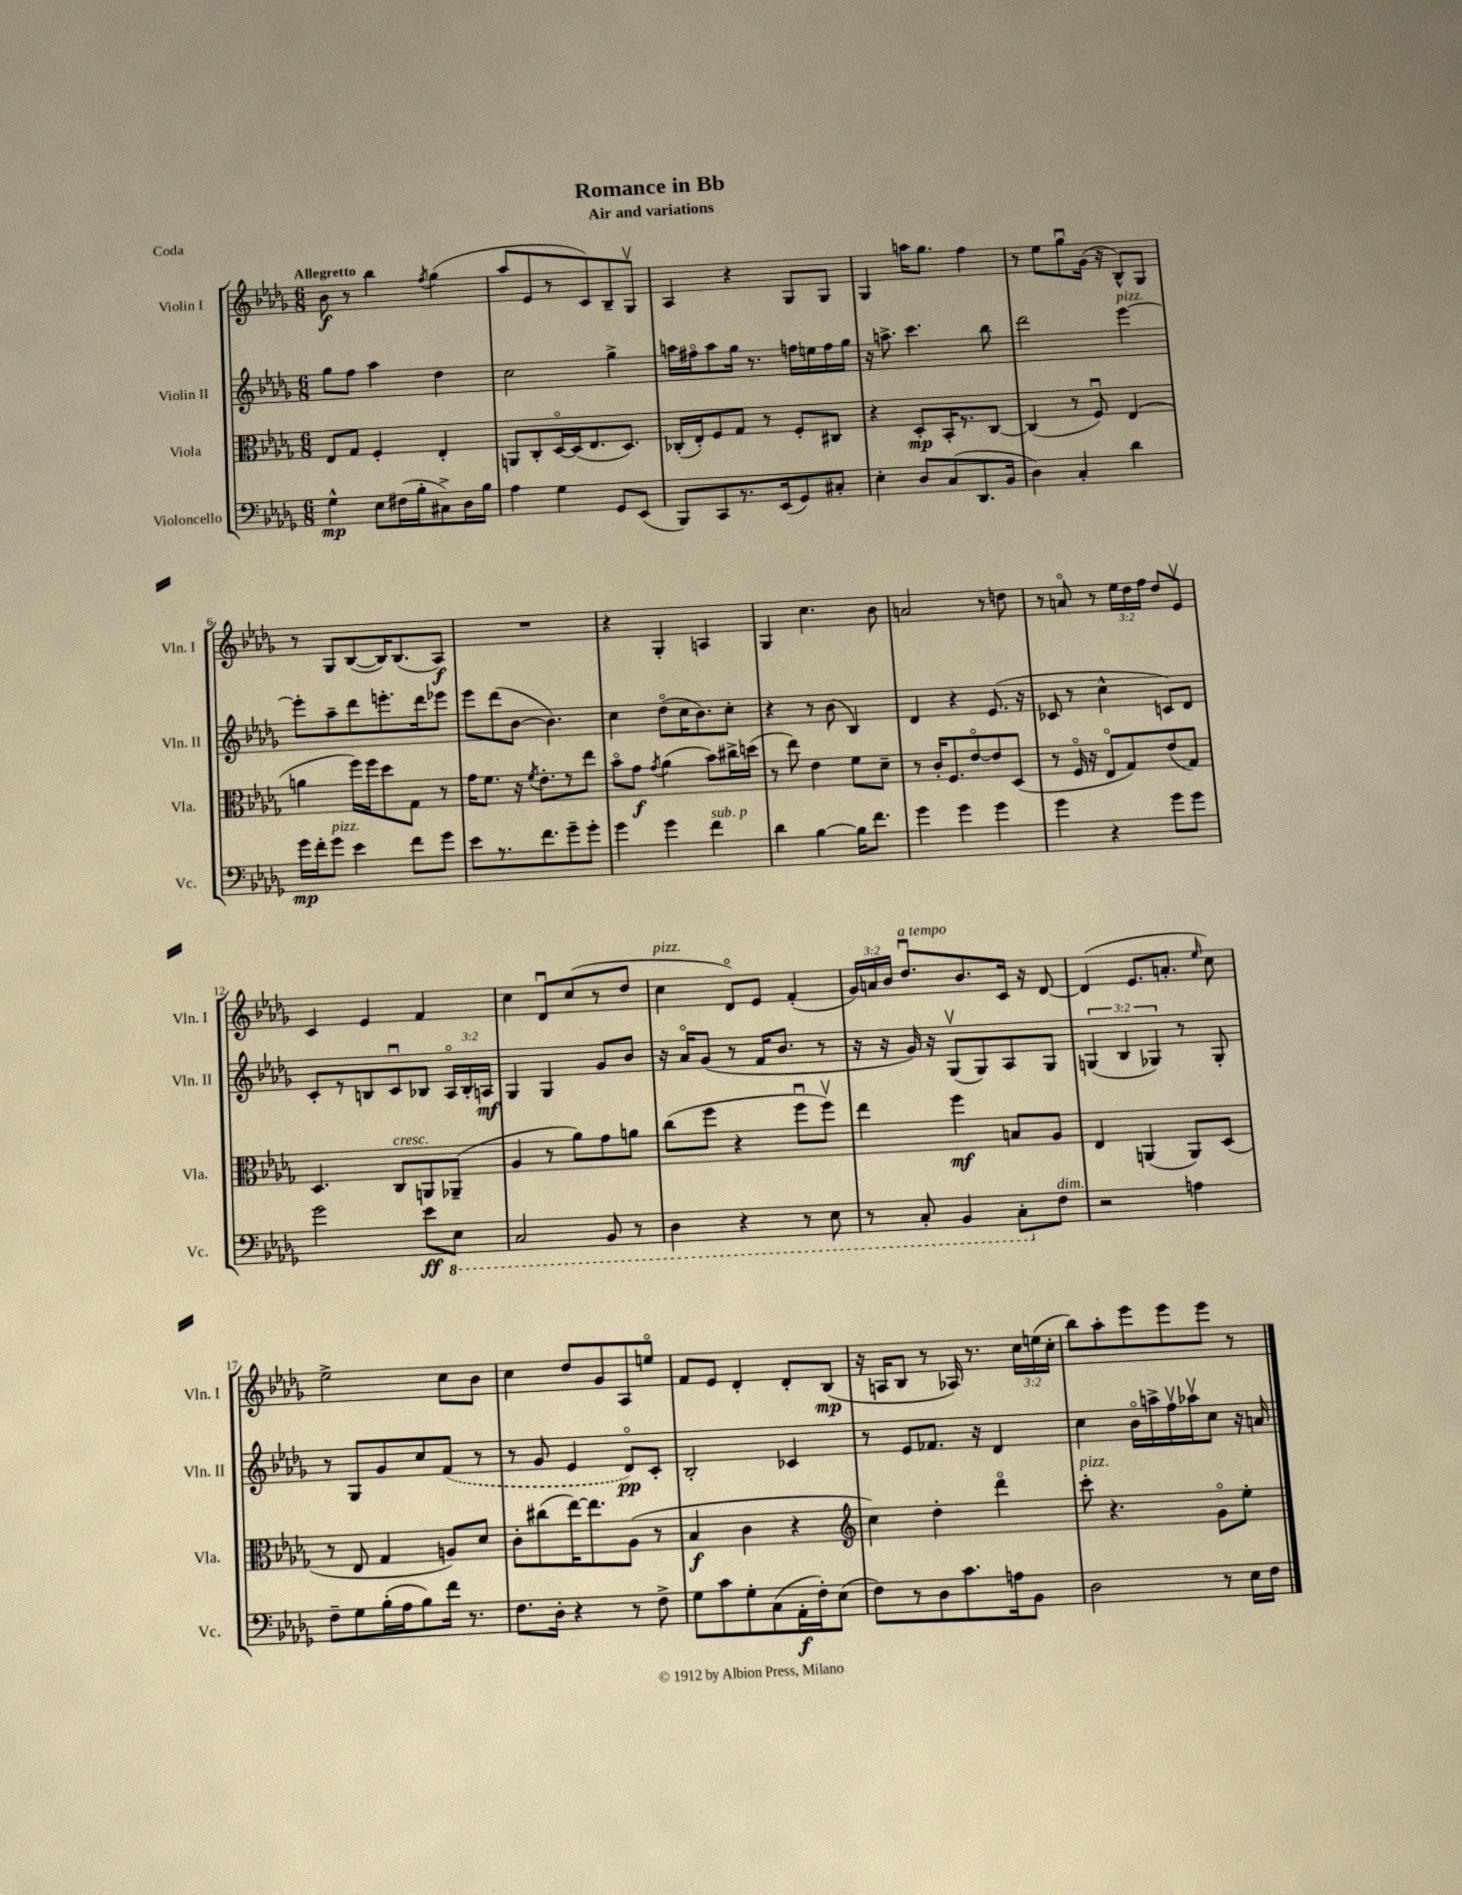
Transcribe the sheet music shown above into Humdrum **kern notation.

**kern	**kern	**kern	**kern
*staff4	*staff3	*staff2	*staff1
*clefF4	*clefC3	*clefG2	*clefG2
*k[b-e-a-d-g-]	*k[b-e-a-d-g-]	*k[b-e-a-d-g-]	*k[b-e-a-d-g-]
*M6/8	*M6/8	*M6/8	*M6/8
4G-^^	8E-	8gg-	8b-
.	8G-	8ff	8r
8E-	4F'	4aa-	4bb-
(16F#	.	.	.
16B-'	.	.	.
.	.	.	8qff
8C#^)	4E-'	4dd-	(4gg-
16D-	.	.	.
16B-	.	.	.
=	=	=	=
4A-	8AA	2cc	8aa-
.	8C'	.	8e-
4G-	[16D-o	.	8r
.	(16D-]	.	.
.	8.E-	.	8c)
8GG-	.	4gg-^	8B-~
.	8.D-)	.	.
(8EE-	.	.	8G-v
=	=	=	=
8BBB-)	(16C-'	16aa	4A-
.	16E-')	16ff#o	.
8CC	8F	8aa	.
8.r	8G-	16gg-	4r
.	.	8.r	.
.	8r	.	.
(16EE-	.	.	.
8GG-)	8F'	16ff	8G-
.	.	16ee	.
8C#'	8C#	16ff	8G-
.	.	16gg-	.
=	=	=	=
4E-'	4r	16r	4G-
.	.	8.aa^	.
8D-	8D-'	4.ccc	16aa
.	.	.	8.gg-
(8C	16BB-'	.	.
.	8.r	.	.
8.DD-	.	.	4ff
.	[8C	8bb-	.
16BB-	.	.	.
=	=	=	=
4D-)	(4C]	2ddd-	8r
.	.	.	8ee-
4C'	8r	.	8gg-u
.	8Fu)	.	(16g-
.	.	.	16r
4d-	(4E-	[4eee-	8B-^^)
.	.	.	8G-
=	=	=	=
16g-	4a	8eee-']	8r
16f'	.	.	.
8g-	.	8aa-~	8G-
4e-	16ff)	8ddd-	([8B-
.	16ff	.	.
.	8dd-	8.eee'	16B-])
.	.	.	(8.B-
8f	8G-	.	.
.	.	16ddd-	.
8g-	8r	8eee-	8A-)
=	=	=	=
8e-	16g-	8eee-	2.r
.	8.f	.	.
8.r	.	(8ddd-	.
.	16r	[8b-	.
.	8qf	.	.
8.f	8.e-'	.	.
.	.	4.b-])	.
8g-~	8r	.	.
8g-'	8ee-	.	.
=	=	=	=
4g-	8b-o	4cc	4r
.	8g-	.	.
.	8qg-	.	.
4g-	(4a-	(8dd-o	4G-'
.	.	16cc	.
.	.	8.b-)	.
4f	8b-)	.	4A
.	16cc#^	8cc'	.
.	(16dd	.	.
=	=	=	=
4d-	8r	4r	4G-
.	8ee-)	.	.
[4B-	4e-	8r	4.cc
.	.	(8b-	.
16B-]	8f	4B-)	.
8.f	.	.	.
.	8d-~	.	8b-
=	=	=	=
4g-	8r	4d-	2a
.	16c'	.	.
.	8.F	.	.
4g-	.	4r	.
.	[8e-o	.	.
4g-	8e-]	(8.e-	8r
.	(8D-	.	8dd
.	.	16r	.
=	=	=	=
4g-	8r	8c-	8r
.	16Fo	8r	8ao
.	16r	.	.
4r	8E-o	4cc^^	8r
.	8G-)	.	24ee-
.	.	.	24dd-
.	.	.	24ff
8g-	(8e-	8c)	8dd-
8g-	8G-)	8d-	8e-v
=	=	=	=
2g-	4.D-	8c'	4c
.	.	8r	.
.	.	8B	4e-
.	8C	8cu	.
8e-	8AA	8B-	4f
8EE-	(8AA-~	24A-o	.
.	.	24B-'	.
.	.	24A	.
=	=	=	=
2CC	4A-	4G-	4cc
.	8r	4G-	8d-u
.	8a-)	.	(8cc
8BBB-	8g-	8g-	8r
8r	8a	8b-	8dd-
=	=	=	=
4DD-	(8cc	16r	4cc
.	.	16a-o	.
.	8ff	(8g-	.
4r	4r	8r	8d-o)
.	.	16f	8e-
.	.	8.b-	.
8r	8ffu	.	(4f'
8EE-	8ffv)	8r	.
=	=	=	=
8r	4ee-	16r	24g-)
.	.	.	24a
.	.	16r	.
.	.	.	24b-
8CC'	.	16g-)	8.dd-u
.	.	16r	.
4BBB-	4ff	(8G-v	.
.	.	.	8.b-
.	.	8G-)	.
8CC'	8B	8A-	16c
.	.	.	16r
8F	8A-	8G-	[8d-
=	=	=	=
2r	4E-	(6G	(4d-]
.	.	6B-	.
.	(4AA	.	8.e-
.	.	6G-)	.
.	.	.	8.a'
4A	8AA)	8r	.
.	.	.	16qqee-
.	(8D-	8G-'	8cc)
=	=	=	=
8F~	8r	8r	2ee-^
8G-	8E-	8G-	.
(16B-'	4G-	8g-	.
16A-	.	.	.
8B-)	.	8cc	.
16f	8A)	(8f	8cc
8.r	.	.	.
.	8d-	8r	8b-
=	=	=	=
8.F	8c'	8r	4cc
.	(8cc#	8g-	.
16D-'	.	.	.
4r	[16ee-)	4e-	8dd-
.	8.ee-]	.	.
.	.	.	8g-
8r	(8A-	8d-o)	8A-
8F^	8r	8c'	8eeo
=	=	=	=
8G-	4B-	2B-'	8f
8c	.	.	8e-
8G-'	4c	.	4d-'
(8C	.	.	.
16AA-'	4r	4c-	8d-'
16F')	.	.	.
(8E-	.	.	(8B-
=	=	=	=
*	*clefG2	*	*
8F)	4cc)	8r	16r
.	.	.	16A
8r	.	8e-	8B-
8D-	4dd-'	8.f-	8r
8.c	.	.	16A-)
.	.	16r	8.r
.	4ddd-o	4d-	.
16A	.	.	.
8BB-	.	.	24cc
.	.	.	(24ee
.	.	.	24cc'
=	=	=	=
2D-	8ccc'	4cc	8bb-)
.	4.r	.	8aa-'
.	.	16b-o	8eee-
.	.	16aa^	.
.	.	16ffv	8eee-
.	.	16aa-v	.
8r	8g-o	8cc	8eee-
16E-	8ee-'	16r	8r
16F	.	16a	.
==	==	==	==
*-	*-	*-	*-
